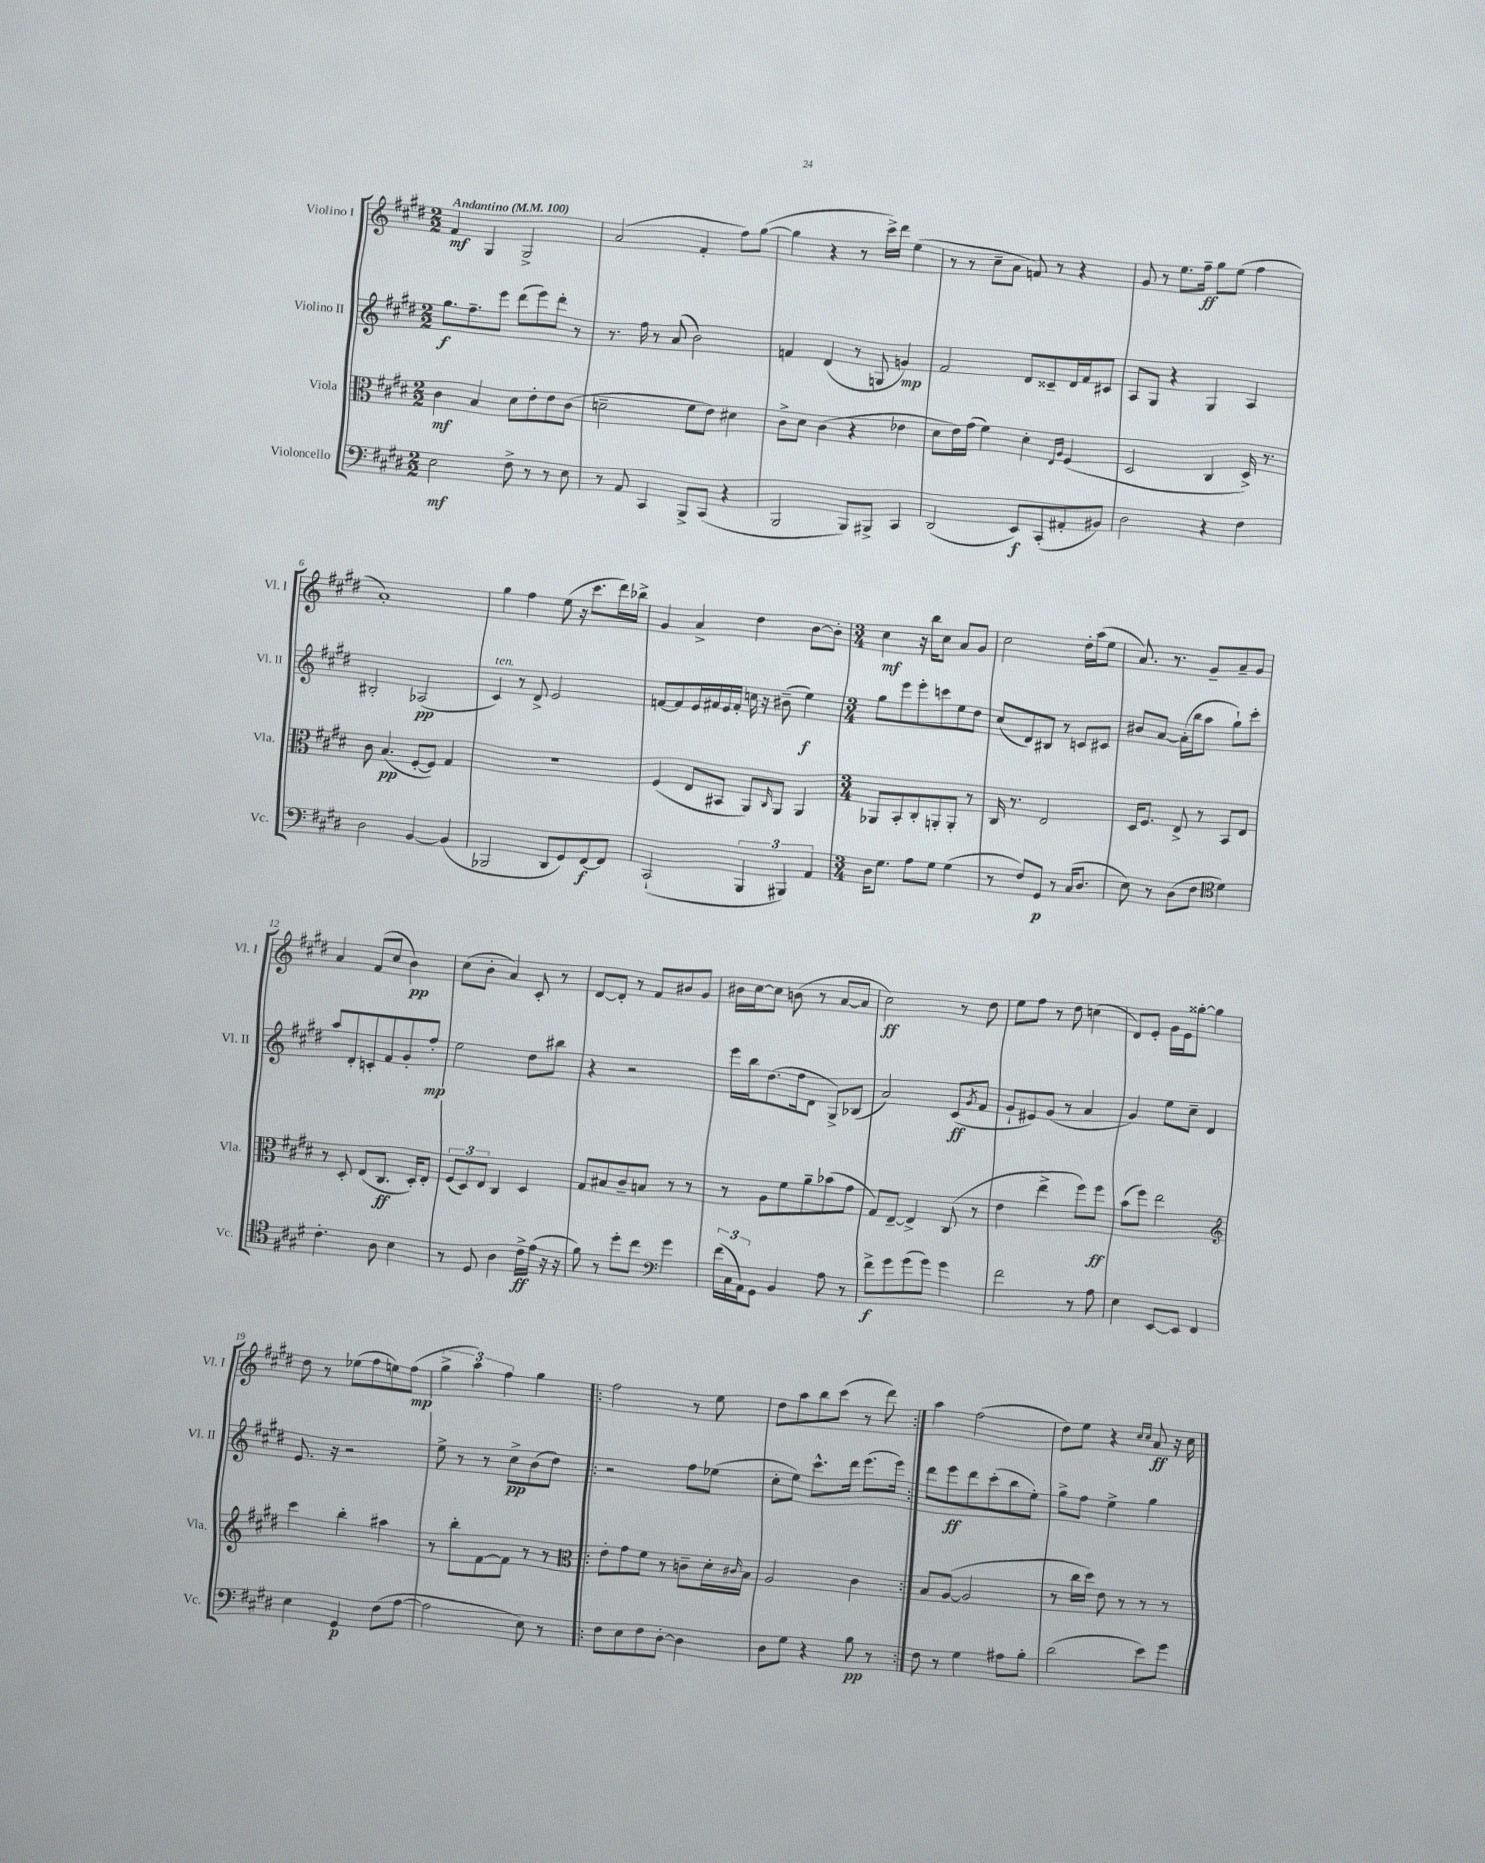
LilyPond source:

<<
\new StaffGroup <<
\new Staff = "s0" \with { instrumentName = "Violino I" shortInstrumentName = "Vl. I" } {
    \clef treble \key e \major \numericTimeSignature \time 2/2 \tempo "Andantino" 4 = 100
    fis'4\mf gis4 gis2-> |
    a'2( fis'4-. fis''8) gis''8~( |
    gis''4 r4 r8 cis'''16->) dis'''16 e''4( |
    r8 r8 cis''8-- a'8 f'8) r8 r4 |
    gis'8 r8 e''8. fis''16--\ff gis''8 e''8( fis''4 |
    a'1-.) |
    gis''4 fis''4 e''8( r16 cis'''8. dis'''16) bes''16-> |
    gis'4 a'4-> dis''4 b'8~ b'8-. |
    \numericTimeSignature \time 3/4 cis''4\mf r16 b''16 cis''8 a'8 gis'8 |
    cis''2 dis''16-. a''16( e''8 |
    a'8.) r8. gis'8-- a'8-- gis'8 |
    a'4 fis'8( cis''8 b'4\pp) |
    cis''8( b'8-. a'4) cis'8-. r8 |
    dis'8~ dis'8-. r8 fis'8 bis'8 gis'8 |
    bis'16 cis''16~ cis''8 b'8( r8 a'8~ a'8 |
    cis''2\ff) r8 dis''8 |
    e''8 fis''8 r8 dis''8 c''4( |
    dis'8) e'8-. gis'16 e'16 gisis''8~-. gisis''4 |
    dis''8 r8 ees''8( fis''8 e''8) fis''8\mp( |
    \tuplet 3/2 { gis''4-> a''4) fis''4 } gis''4 |
    \repeat volta 2 { fis''2 r8 e''8 |
    dis''8 a''8 b''8 cis'''8( r8 dis'''8) | }
    a''4 fis''2( |
    dis''8) e''8 r4 \grace { cis''16 cis''16 } a'8\ff r16 cis''16 \bar "|." |
}
\new Staff = "s1" \with { instrumentName = "Violino II" shortInstrumentName = "Vl. II" } {
    \clef treble \key e \major \numericTimeSignature \time 2/2
    gis''8.\f fis''8.-- e'''8 dis'''8( e'''8) dis'''8-. r8 |
    r8. fis''16 r8 a'8( b'2) |
    f'4 dis'4( r8 g8 g'4\mp) |
    fis'2 dis'8 cisis'8-- dis'16 fis'16 cis'8 |
    a8 gis8 r4 gis4 a4 |
    bis2-. aes2\pp( |
    cis'4^\markup { \italic "ten." }) r8 dis'8-> e'2 |
    f'8~ f'8 e'16 fis'16 e'16 fis'16-. c''16 r16 bis'8--( e''4\f) |
    \numericTimeSignature \time 3/4 gis''8 e'''8 e'''8-. c'''8 e''8 dis''8 |
    cis''8( dis'8) bis8 r8 c'8 cis'8 |
    bis'8 a'8~ a'16-.( b''16 a''8 gis''8-!) cis'''8-. |
    a''8 dis'8-. c'8-. fis'8 gis'8-. fis''8-.\mp |
    e''2 dis''8 bis''8 |
    r4 r2 |
    e'''16 b''16 dis''8.( fis''16 dis'8 gis8->) bes8( |
    a'2) cis'8\ff( \acciaccatura { gis'8 } fis'8 |
    gis'8-! eis'8) gis'8( r8 a'4 |
    gis'4) e''8 cis''8-- dis'4 |
    e'8. r16 r2 |
    e''8-> r8 r8 cis''8->\pp b'8( dis''8) |
    \repeat volta 2 { r2 fis''8 ees''8( |
    cis''8-. e''8) cis'''8.-^ dis'''16 e'''8.( e'''16) | }
    dis'''8 e'''8\ff dis'''8 cis'''8-.( b''8 e''8-.) |
    gis''8-> fis''8 e''4-> gis''4 \bar "|." |
}
\new Staff = "s2" \with { instrumentName = "Viola" shortInstrumentName = "Vla." } {
    \clef alto \key e \major \numericTimeSignature \time 2/2
    cis'4\mf b4 dis'8 e'8-. e'8 cis'8( |
    d'2-- fis'8 e'8) dis'4 |
    cis'8-> dis'8 cis'4( r4 ees'4 |
    dis'8 e'16) gis'16( fis'4) dis'4-. \grace { e16 a16 } fis4( |
    dis2 cis4 dis16->) r8. |
    cis'8 b4.\pp( fis8~-. fis8) gis4 |
    R1 |
    fis4( e8 bis,8 a,8) \grace { cis16 } a,8 a,4 |
    \numericTimeSignature \time 3/4 aes,8 b,8-. cis8-. a,8-. a,8-. r8 |
    cis16 r8. e2 |
    dis16 fis8. e8-> r8 b,8 e8 |
    r8 dis8-. e8( cis8.\ff dis16-.) e8-. |
    \tuplet 3/2 { fis8( dis8) e8 } cis4 dis4 |
    gis8 bis8 cis'8-- b8 r8 r8 |
    r8 a8 fis'8 a'8-- bes'8( gis'8 |
    gis8) e8~-- e4-> cis8( r8 |
    e'4 e''4-> fis''8) fis''8\ff |
    b'8( fis''8) e''2 |
    \clef treble cis'''4 b''4-. ais''4 |
    r8 b''8-. fis'8~ fis'8 r8 r8 |
    \repeat volta 2 { \clef alto e'8-. gis'8 fis'8 r8 c'8-- dis'16-. \grace { cis'16 } b16 |
    a2 cis'4 | }
    b8 a8~( a2 |
    r8 cis''16 dis''16) e'8 r8 r8 r8 \bar "|." |
}
\new Staff = "s3" \with { instrumentName = "Violoncello" shortInstrumentName = "Vc." } {
    \clef bass \key e \major \numericTimeSignature \time 2/2
    e2\mf fis8-> r8 r8 e8 |
    r8 a,8 cis,4 b,,8-> cis,8( r4 |
    b,,2 b,,8) bis,,8-> cis,4 |
    dis,2( e,8\f) cis,8-.( ais,8-. bis,8) |
    dis2 r4 fis4 |
    dis2 b,4~ b,4( |
    bes,,2 dis,8 gis,8) fis,8~\f fis,8 |
    cis,2-!( \tuplet 3/2 { b,,4 bis,,4) a,4 } |
    \numericTimeSignature \time 3/4 dis16 gis8. a8 gis8 gis4( |
    r8 fis8) gis,8\p r8 cis16( dis8. |
    e8) r8 dis8( fis8 \clef tenor dis'4) |
    cis'4.-. a8 b4 |
    r8 dis8 a4 cis'16->\ff e'16( r16 r16 |
    fis'8) r8 dis''8-. cis''8 \clef bass gis'4 |
    \tuplet 3/2 { fis'16( cis16 a,16) } gis,8 b,4 a8 r8 |
    fis'8->\f gis'8 gis'8( gis'8) gis'4 |
    fis'2 r8 a8 |
    e4 e,8~ e,8 fis,4 |
    e4 gis,4\p fis8( a8~ |
    a2 e8) r8 |
    \repeat volta 2 { fis8 e8 fis8 dis8~-. dis4 |
    dis8 gis8 r4 b8\pp r8 | }
    fis8 r8 gis4 ais8 b8-. |
    dis'2( e'8) gis'8 \bar "|." |
}
>>
>>
